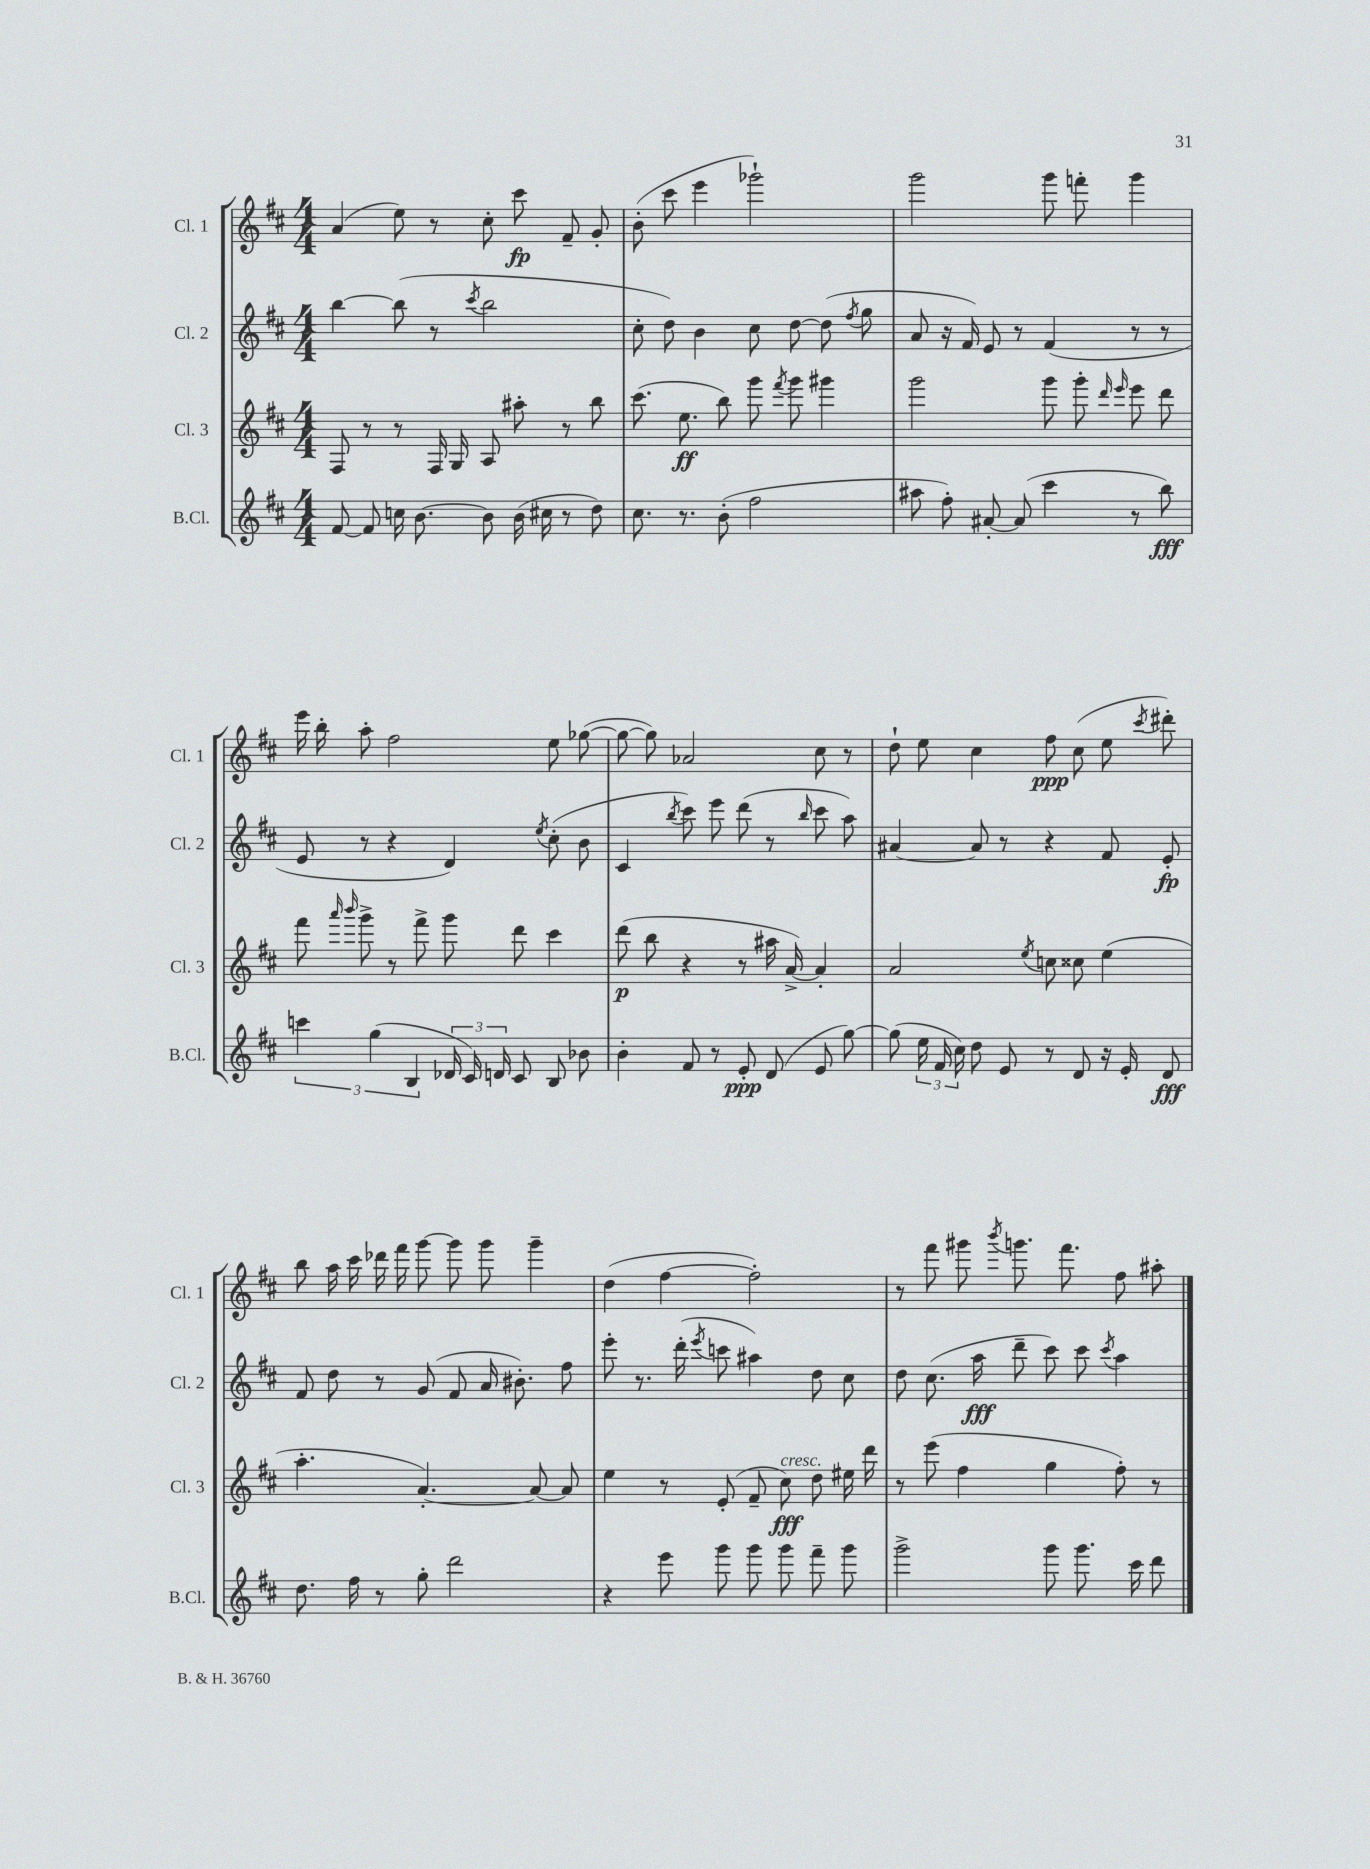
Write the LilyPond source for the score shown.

<<
\new StaffGroup <<
\new Staff = "s0" \with { instrumentName = "Cl. 1" shortInstrumentName = "Cl. 1" } {
    \clef treble \key d \major \numericTimeSignature \time 4/4
    \autoBeamOff a'4( e''8) r8 cis''8-. cis'''8\fp fis'8-- g'8-. |
    b'8-.( cis'''8 e'''4 ges'''2-!) |
    g'''2 g'''8 f'''8-. g'''4 |
    e'''16 b''16-. a''8-. fis''2 e''8 ges''8~( |
    ges''8~ ges''8) aes'2 cis''8 r8 |
    d''8-! e''8 cis''4 fis''8\ppp cis''8( e''8 \acciaccatura { cis'''8 } dis'''8-.) |
    b''8 a''16 cis'''16 des'''16 fis'''16 g'''8~ g'''8 g'''8 g'''4-- |
    d''4( fis''4~ fis''2-.) |
    r8 fis'''8 gis'''8 \acciaccatura { b'''8 } g'''8. fis'''8. fis''8 ais''8-. \bar "|." |
}
\new Staff = "s1" \with { instrumentName = "Cl. 2" shortInstrumentName = "Cl. 2" } {
    \clef treble \key d \major \numericTimeSignature \time 4/4
    \autoBeamOff b''4~ b''8( r8 \acciaccatura { cis'''8 } b''2 |
    cis''8-. d''8) b'4 cis''8 d''8~ d''8( \acciaccatura { fis''8 } g''8 |
    a'8 r16 fis'16) e'8 r8 fis'4( r8 r8 |
    e'8 r8 r4 d'4) \acciaccatura { e''8 } cis''8-.( b'8 |
    cis'4 \acciaccatura { b''8 } cis'''8) e'''8 d'''8( r8 \grace { b''16 } cis'''8 a''8) |
    ais'4~ ais'8 r8 r4 fis'8 e'8-.\fp |
    fis'8 d''8 r8 g'8( fis'8 a'16 bis'8.-.) fis''8 |
    e'''8-. r8. d'''16-.( \acciaccatura { e'''8 } c'''8 ais''4) d''8 cis''8 |
    d''8 cis''8.( a''16\fff d'''8-- cis'''8) cis'''8 \acciaccatura { cis'''8 } a''4 \bar "|." |
}
\new Staff = "s2" \with { instrumentName = "Cl. 3" shortInstrumentName = "Cl. 3" } {
    \clef treble \key d \major \numericTimeSignature \time 4/4
    \autoBeamOff fis8 r8 r8 fis16 g16 a8 ais''8-. r8 b''8 |
    cis'''8.( e''8.\ff b''8) g'''8 \acciaccatura { fis'''8 } g'''8 gis'''4 |
    g'''2 g'''8 g'''8-. \grace { d'''16 e'''16 } e'''8 d'''8 |
    fis'''8 \grace { a'''16 b'''16 } g'''8-> r8 fis'''8-> g'''8 d'''8 cis'''4 |
    d'''8\p( b''8 r4 r8 ais''16 a'16~->) a'4-. |
    a'2 \acciaccatura { e''8 } c''8 cisis''8 e''4( |
    a''4.-. a'4.~-.) a'8~ a'8 |
    e''4 r8 e'8-.( fis'8-- cis''8\fff^\markup { \italic "cresc." }) d''8 eis''16 d'''16 |
    r8 e'''8( fis''4 g''4 fis''8-.) r8 \bar "|." |
}
\new Staff = "s3" \with { instrumentName = "B.Cl." shortInstrumentName = "B.Cl." } {
    \clef treble \key d \major \numericTimeSignature \time 4/4
    \autoBeamOff fis'8~ fis'8 c''16 b'8.~ b'8 b'16( cis''16 r8 d''8) |
    cis''8. r8. b'8-.( fis''2 |
    ais''8 fis''8-.) ais'8~-. ais'8( cis'''4 r8 b''8\fff) |
    \tuplet 3/2 { c'''4 g''4( b4 } \tuplet 3/2 { des'16 cis'16) d'16 } cis'8 b8 bes'8 |
    b'4-. fis'8 r8 e'8-.\ppp d'8( e'8 g''8~) |
    g''8( \tuplet 3/2 { e''16 fis'16 cis''16) } d''8 e'8 r8 d'8 r16 e'16-. d'8\fff |
    d''8. fis''16 r8 g''8-. d'''2 |
    r4 e'''8 g'''8 g'''8 g'''8 fis'''8-- g'''8 |
    g'''2-> g'''8 g'''8. cis'''16 d'''8 \bar "|." |
}
>>
>>
\layout { \context { \Score \remove "Bar_number_engraver" } }
